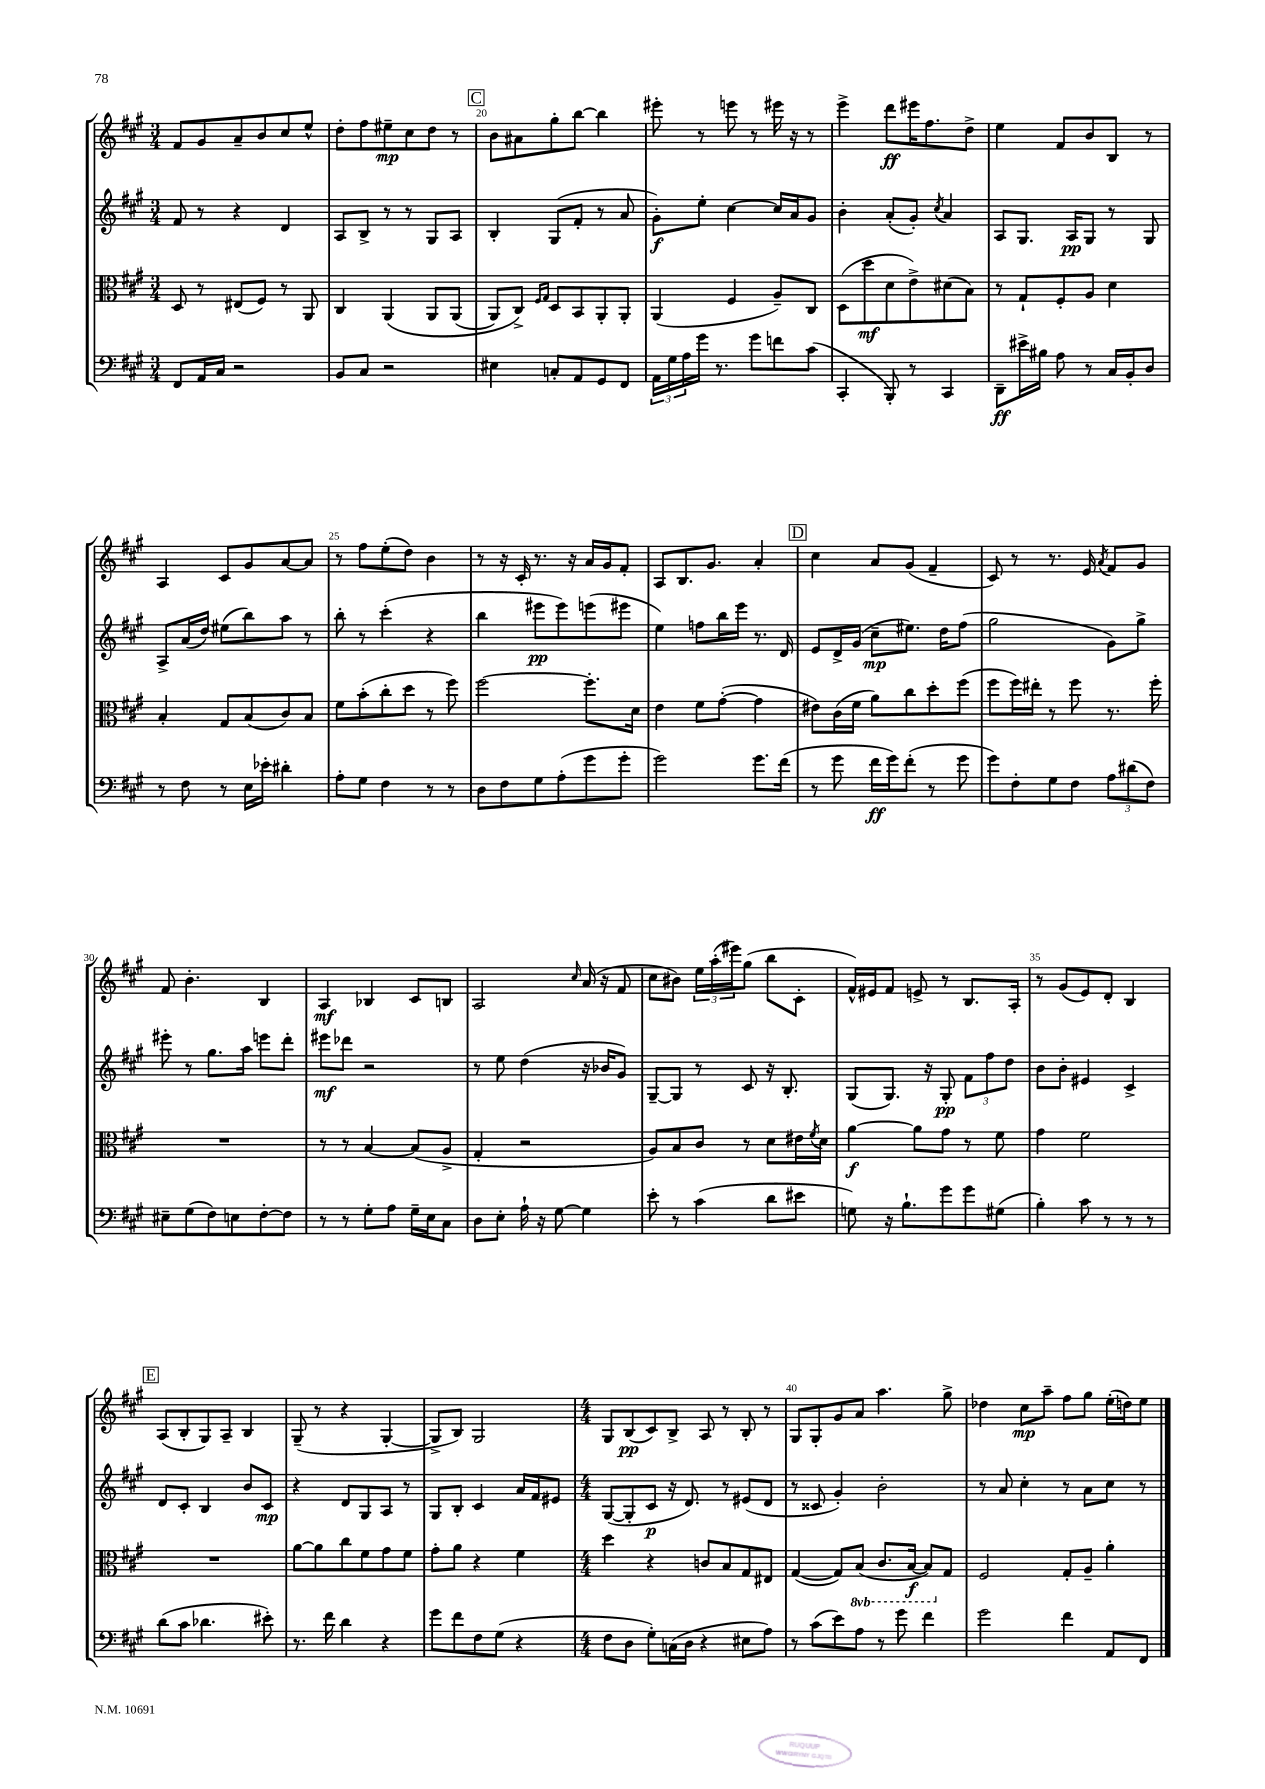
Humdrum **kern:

**kern	**dynam	**kern	**dynam	**kern	**dynam	**kern	**dynam
*part4	*part4	*part3	*part3	*part2	*part2	*part1	*part1
*staff4	*staff4	*staff3	*staff3	*staff2	*staff2	*staff1	*staff1
*clefF4	*	*clefC3	*	*clefG2	*	*clefG2	*
*k[f#c#g#]	*	*k[f#c#g#]	*	*k[f#c#g#]	*	*k[f#c#g#]	*
*M3/4	*	*M3/4	*	*M3/4	*	*M3/4	*
=18	=18	=18	=18	=18	=18	=18	=18
8FF#/L	.	8D/	.	8f#/	.	8f#/L	.
16AA/L	.	8r	.	8r	.	8g#/	.
16C#/JJ	.	.	.	.	.	.	.
2r	.	(8E#X/L	.	4r	.	8a~/	.
.	.	8F#/J)	.	.	.	8b/	.
.	.	8r	.	4d/	.	8cc#/	.
.	.	8AA/	.	.	.	8ee^^/J	.
=19	=19	=19	=19	=19	=19	=19	=19
8BB/L	.	4C#/	.	8A/L	.	8dd'\L	.
8C#/J	.	.	.	8B^/J	.	8ff#\	.
2r	.	(4AA/	.	8r	.	8ee#X~\	mp
.	.	.	.	8r	.	8cc#\	.
.	.	8AA/L	.	8G#/L	.	8dd\J	.
.	.	(8AA/J	.	8A/J	.	8r	.
!!LO:REH:place=s1:t=C
=20	=20	=20	=20	=20	=20	=20	=20
4E#X\	.	8AA/L)	.	4B'/	.	8b\L	.
.	.	8C#^/J)	.	.	.	8a#X\	.
.	.	16qqF#/LL	.	.	.	.	.
.	.	16qqG#/JJ	.	.	.	.	.
8Cn'/L	.	8D/L	.	(8G#/L	.	8gg#'\	.
8AA/	.	8BB/	.	8f#'/J	.	[8bb\J	.
8GG#/	.	8AA'/	.	8r	.	4bb\]	.
8FF#/J	.	8AA'/J	.	8a/	.	.	.
=21	=21	=21	=21	=21	=21	=21	=21
24AA\LL	.	(4AA/	.	8g#'\L)	f	8eee#X'\	.
24G#\	.	.	.	.	.	.	.
24A\	.	.	.	.	.	.	.
16g#\JJ	.	.	.	8ee'\J	.	8r	.
8.r	.	.	.	.	.	.	.
.	.	4F#/	.	[4cc#\	.	8eeen\	.
8g#\L	.	.	.	.	.	8r	.
8fn\	.	8A~/L)	.	16cc#/LL]	.	16eee#X\	.
.	.	.	.	16a/J	.	16r	.
(8c#\J	.	8C#/J	.	8g#/J	.	8r	.
=22	=22	=22	=22	=22	=22	=22	=22
4CC#'/	.	(8D\L	.	4b'\	.	4eee^\	.
.	.	8dd\	mf	.	.	.	.
8BBB'/)	.	8d\	.	(8a'/L	.	8ddd\L	ff
8r	.	8e^\)	.	8g#'/J)	.	16eee#X\K	.
.	.	.	.	.	.	8.ff#\	.
.	.	.	.	8qcc#/	.	.	.
4CC#/	.	(8d#X\	.	4a/	.	.	.
.	.	8B\J)	.	.	.	8dd^\J	.
=23	=23	=23	=23	=23	=23	=23	=23
8DD~\L	ff	8r	.	8A/L	.	4ee\	.
16e#X^\L	.	8G#`/L	.	8.G#/J	.	.	.
16B#X\JJ	.	.	.	.	.	.	.
8A\	.	8F#'/	.	.	.	8f#/L	.
.	.	.	.	16A/KL	pp	.	.
8r	.	8A/J	.	8G#/J	.	8b/	.
16C#/LL	.	4d\	.	8r	.	8B/J	.
16BB'/J	.	.	.	.	.	.	.
8D/J	.	.	.	8G#/	.	8r	.
!!LO:LB:g=z
=24	=24	=24	=24	=24	=24	=24	=24
8r	.	4B'/	.	8A^/L	.	4A/	.
8F#\	.	.	.	(16a/L	.	.	.
.	.	.	.	16dd/JJ)	.	.	.
8r	.	8G#/L	.	(8ee#X\L	.	8c#/L	.
16E\LL	.	(8B/	.	8bb\)	.	8g#/	.
16e-X'\JJ	.	.	.	.	.	.	.
4d#X'\	.	8c#/)	.	8aa\J	.	[8a/	.
.	.	8B/J	.	8r	.	8a/J]	.
=25	=25	=25	=25	=25	=25	=25	=25
8A'\L	.	8f#\L	.	8bb'\	.	8r	.
8G#\J	.	(8b'\	.	8r	.	8ff#\L	.
4F#\	.	8cc#'\	.	(4ccc#'\	.	(8ee'\	.
.	.	8dd\J	.	.	.	8dd\J)	.
8r	.	8r	.	4r	.	4b\	.
8r	.	8ff#\)	.	.	.	.	.
=26	=26	=26	=26	=26	=26	=26	=26
8D\L	.	[2ff#\	.	4bb\	.	8r	.
8F#\	.	.	.	.	.	16r	.
.	.	.	.	.	.	16c#'/	.
8G#\	.	.	.	8eee#X\L	pp	8.r	.
(8A'\	.	.	.	8eee#\)	.	.	.
.	.	.	.	.	.	16r	.
8g#\	.	8.ff#'\L]	.	(8eeen\	.	16a/LL	.
.	.	.	.	.	.	16g#/J	.
8g#'\J	.	.	.	8eee#X\J	.	8f#'/J	.
.	.	16d\Jk	.	.	.	.	.
=27	=27	=27	=27	=27	=27	=27	=27
2g#\)	.	4e\	.	4ee\)	.	8A/L	.
.	.	.	.	.	.	8.B/	.
.	.	8f#\L	.	8ffn\L	.	.	.
.	.	.	.	.	.	8.g#/J	.
.	.	([8g#'\J	.	16bb\L	.	.	.
.	.	.	.	16eee\JJ	.	.	.
8.g#\L	.	4g#\]	.	8.r	.	4a'/	.
(16f#\Jk	.	.	.	16d/	.	.	.
!!LO:REH:place=s1:t=D
=28	=28	=28	=28	=28	=28	=28	=28
8r	.	8e#X\L)	.	8e/L	.	4cc#\	.
8g#\	.	(16c#\L	.	16d^/L	.	.	.
.	.	16f#\JJ	.	(16g#/JJ	.	.	.
16f#\LL	ff	8a\L)	.	8cc#~\L	mp	8a/L	.
16g#\J)	.	.	.	.	.	.	.
(8f#'\J	.	8cc#\	.	8.ee#X\J)	.	(8g#/J	.
8r	.	8dd'\	.	.	.	4f#~/	.
.	.	.	.	16dd\KL	.	.	.
8g#\	.	(8ff#\J	.	(8ff#\J	.	.	.
=29	=29	=29	=29	=29	=29	=29	=29
8g#\L)	.	8ff#\L	.	2gg#\	.	8c#/)	.
8F#'\	.	16ff#\L)	.	.	.	8r	.
.	.	16ee#X'\JJ	.	.	.	.	.
8G#\	.	8r	.	.	.	8.r	.
8F#\J	.	8ff#\	.	.	.	.	.
.	.	.	.	.	.	16e/	.
.	.	.	.	.	.	8qa/	.
12A\L	.	8.r	.	8g#\L)	.	8f#/L	.
(12d#X\	.	.	.	.	.	.	.
.	.	.	.	8gg#^\J	.	8g#/J	.
12F#\J)	.	.	.	.	.	.	.
.	.	16ff#'\	.	.	.	.	.
!!LO:LB:g=z
=30	=30	=30	=30	=30	=30	=30	=30
8E#X~\L	.	2.r	.	8eee#X'\	.	8f#/	.
(8G#\	.	.	.	8r	.	4.b'\	.
8F#\)	.	.	.	8.gg#\L	.	.	.
8En\	.	.	.	.	.	.	.
.	.	.	.	16aa\Jk	.	.	.
[8F#'\	.	.	.	8eeen\L	.	4B/	.
8F#\J]	.	.	.	8ddd'\J	.	.	.
=31	=31	=31	=31	=31	=31	=31	=31
8r	.	8r	.	8eee#X\L	mf	4A/	mf
8r	.	8r	.	8ddd-X\J	.	.	.
8G#'\L	.	[4B/	.	2r	.	4B-X/	.
8A\J	.	.	.	.	.	.	.
16G#~\LL	.	(8B/L]	.	.	.	8c#/L	.
16E\J	.	.	.	.	.	.	.
8C#\J	.	8A^/J	.	.	.	8Bn/J	.
=32	=32	=32	=32	=32	=32	=32	=32
8D\L	.	4G#'/	.	8r	.	2A/	.
8E'\J	.	.	.	8ee\	.	.	.
16A`\	.	2r	.	(4dd\	.	.	.
16r	.	.	.	.	.	.	.
[8G#\	.	.	.	.	.	.	.
.	.	.	.	.	.	16qqcc#/	.
4G#\]	.	.	.	16r	.	(16a/	.
.	.	.	.	16b-X/KL	.	16r	.
.	.	.	.	8g#/J)	.	8f#/	.
=33	=33	=33	=33	=33	=33	=33	=33
8e'\	.	8A/L)	.	[8G#~/L	.	8cc#\L	.
8r	.	8B/	.	8G#/J]	.	8b#X\J)	.
(4c#\	.	8c#/J	.	8r	.	24ee\LL	.
.	.	.	.	.	.	(24aa'\	.
.	.	.	.	.	.	24eee#X\J)	.
.	.	8r	.	8c#/	.	(8gg#\J	.
8d\L	.	8d\L	.	16r	.	8bb\L	.
.	.	.	.	8.B'/	.	.	.
8e#X\J	.	16e#X\L	.	.	.	8c#'\J	.
.	.	8qf#/	.	.	.	.	.
.	.	16d\JJ	.	.	.	.	.
=34	=34	=34	=34	=34	=34	=34	=34
8Gn\)	.	[4a\	f	(8G#/L	.	16f#^^/LL)	.
.	.	.	.	.	.	16e#X/J	.
16r	.	.	.	8.G#/J)	.	8f#/J	.
8.B`\L	.	.	.	.	.	.	.
.	.	8a\L]	.	.	.	8en^/	.
.	.	.	.	16r	.	.	.
8g#\	.	8g#\J	.	8G#'/	pp	8r	.
8g#\	.	8r	.	12f#\L	.	8.B/L	.
.	.	.	.	12ff#\	.	.	.
(8G#X\J	.	8f#\	.	.	.	.	.
.	.	.	.	12dd\J	.	.	.
.	.	.	.	.	.	16A'/Jk	.
=35	=35	=35	=35	=35	=35	=35	=35
4B'\)	.	4g#\	.	8b\L	.	8r	.
.	.	.	.	8b'\J	.	(8g#/L	.
8c#\	.	2f#\	.	4e#X/	.	8e/)	.
8r	.	.	.	.	.	8d'/J	.
8r	.	.	.	4c#^/	.	4B/	.
8r	.	.	.	.	.	.	.
!!LO:LB:g=z
!!LO:REH:place=s1:t=E
=36	=36	=36	=36	=36	=36	=36	=36
(8d\L	.	2.r	.	8d/L	.	(8A/L	.
8c#\J	.	.	.	8c#'/J	.	8B'/	.
4.d-X\	.	.	.	4B/	.	8G#/)	.
.	.	.	.	.	.	8A~/J	.
.	.	.	.	8b/L	.	4B/	.
8e#X'\)	.	.	.	8c#/J	mp	.	.
=37	=37	=37	=37	=37	=37	=37	=37
8.r	.	[8a\L	.	4r	.	(8G#~/	.
.	.	8a\]	.	.	.	8r	.
16f#\	.	.	.	.	.	.	.
4d\	.	8cc#\	.	8d/L	.	4r	.
.	.	8f#\	.	8G#/	.	.	.
4r	.	8g#\	.	8A/J	.	[4G#'/	.
.	.	8f#\J	.	8r	.	.	.
=38	=38	=38	=38	=38	=38	=38	=38
8g#\L	.	8g#'\L	.	8G#/L	.	8G#^/L]	.
8f#\	.	8a\J	.	8B'/J	.	8B/J)	.
8F#\	.	4r	.	4c#/	.	2G#/	.
(8G#\J	.	.	.	.	.	.	.
4r	.	4f#\	.	16a/LL	.	.	.
.	.	.	.	16f#/J	.	.	.
.	.	.	.	8e#X/J	.	.	.
=39	=39	=39	=39	=39	=39	=39	=39
*M4/4	*	*M4/4	*	*M4/4	*	*M4/4	*
8F#\L	.	4dd\	.	([8G#/L	.	8G#/L	.
8D\J	.	.	.	8G#'/]	.	(8B/	pp
8G#'\L)	.	4r	.	8c#/J	p	8c#/)	.
(16Cn\L	.	.	.	16r	.	8B^/J	.
16D\JJ	.	.	.	8.d/)	.	.	.
4r	.	8cn/L	.	.	.	8A/	.
.	.	8B/	.	8r	.	8r	.
8E#X\L	.	8G#/	.	(8e#X/L	.	8B'/	.
8A\J)	.	8E#X/J	.	8d/J	.	8r	.
=40	=40	=40	=40	=40	=40	=40	=40
8r	.	([4G#/	.	8r	.	8G#/L	.
(8c#\L	.	.	.	8c##X/	.	8G#'/	.
8e\)	.	8G#/L])	.	4g#'/)	.	8g#/	.
*	*	*8ba	*	*	*	*	*
8A\J	.	(8BB/J	.	.	.	8a/J	.
8r	.	8.C#/L	.	2b'\	.	4.aa\	.
8g#\	.	.	.	.	.	.	.
.	.	[16BB/Jk	f	.	.	.	.
4f#\	.	8BB/L])	.	.	.	.	.
*	*	*X8ba	*	*	*	*	*
.	.	8G#/J	.	.	.	8gg#^\	.
=41	=41	=41	=41	=41	=41	=41	=41
2g#\	.	2F#/	.	8r	.	4dd-X\	.
.	.	.	.	8a/	.	.	.
.	.	.	.	4cc#'\	.	8cc#\L	mp
.	.	.	.	.	.	8aa~\J	.
4f#\	.	8G#'/L	.	8r	.	8ff#\L	.
.	.	8A~/J	.	8a\L	.	8gg#\J	.
8AA/L	.	4a'\	.	8cc#\J	.	(16ee'\LL	.
.	.	.	.	.	.	16ddn\J)	.
8FF#/J	.	.	.	8r	.	8ee\J	.
==	==	==	==	==	==	==	==
*-	*-	*-	*-	*-	*-	*-	*-
